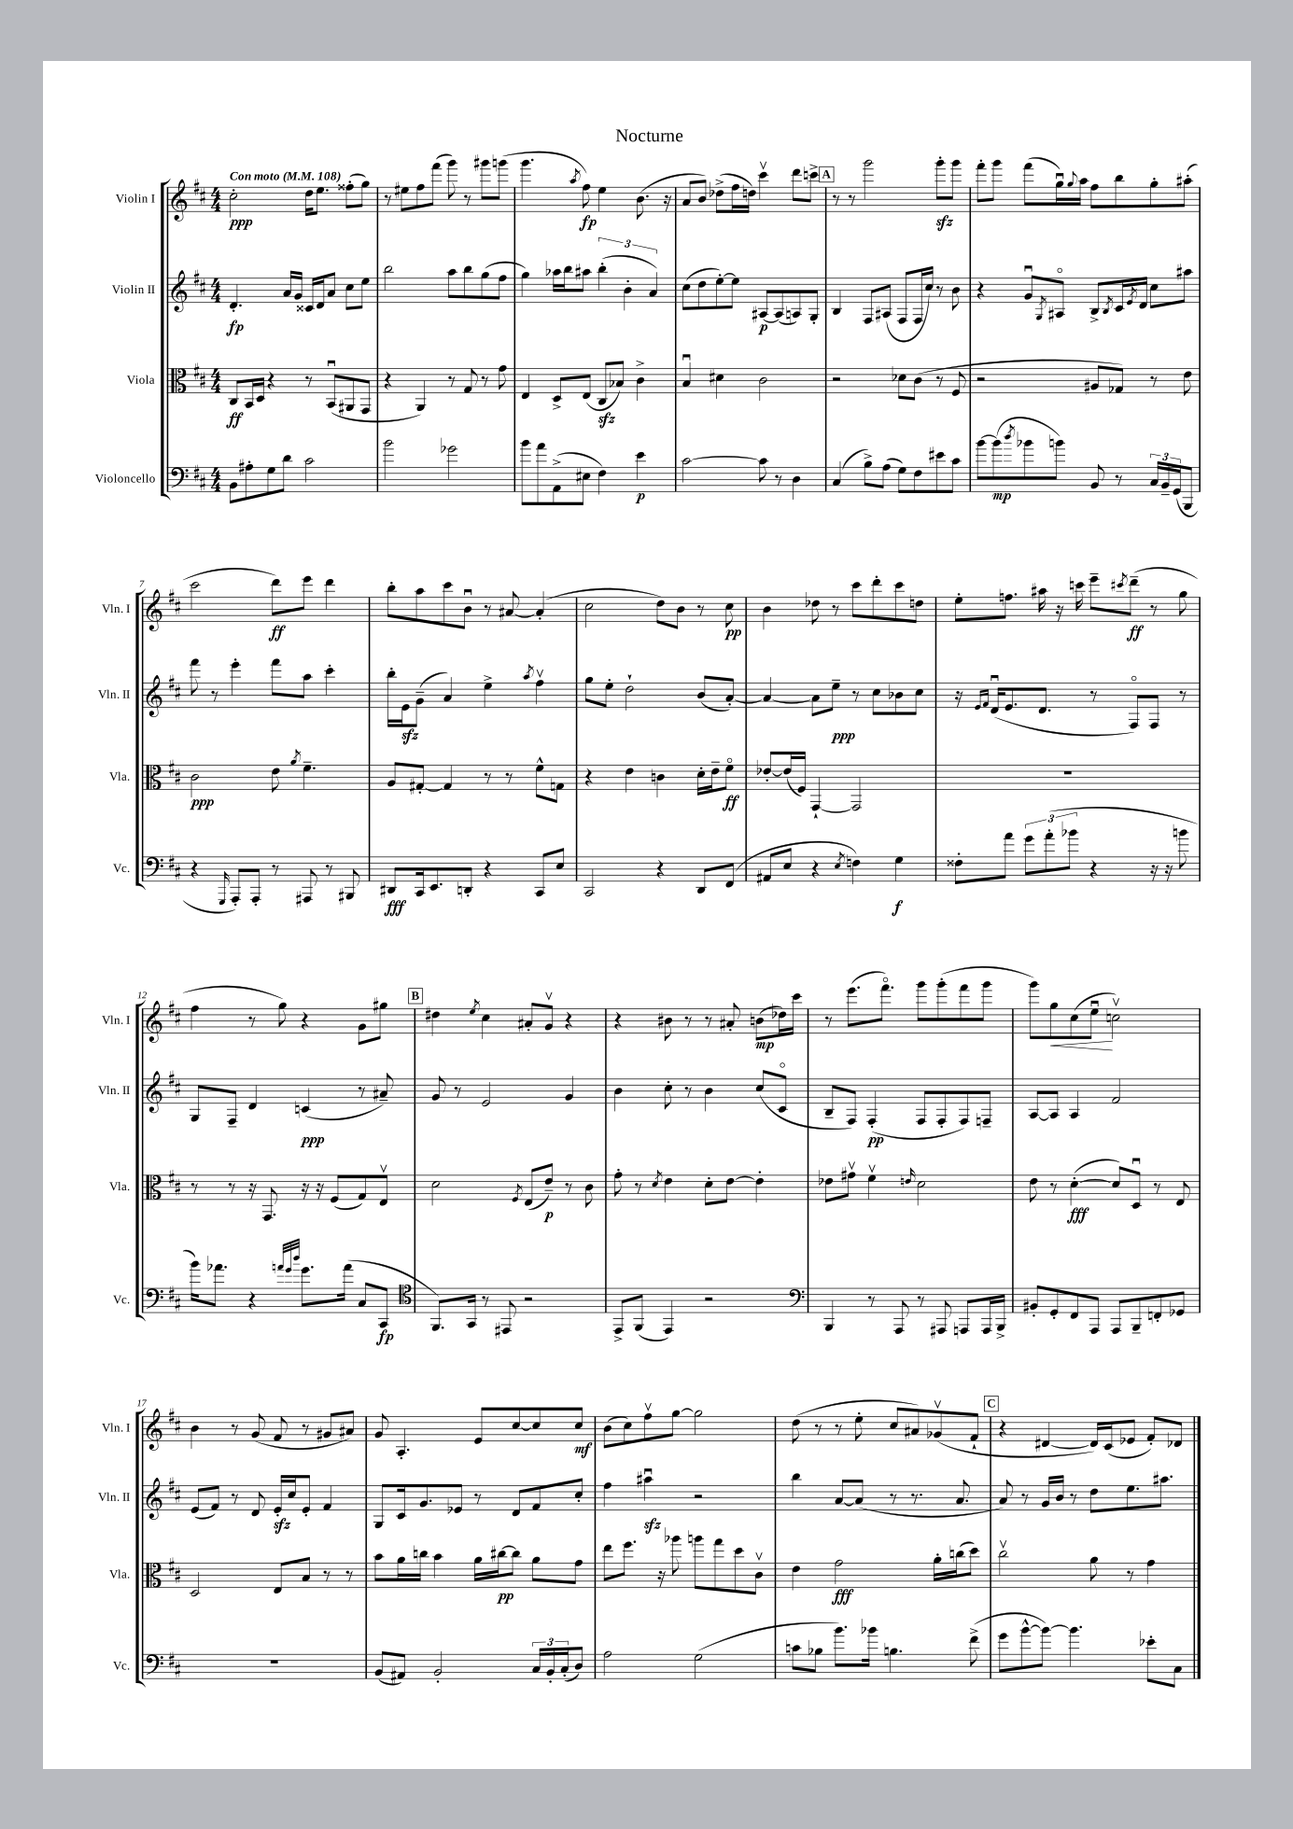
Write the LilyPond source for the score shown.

\header { title = "Nocturne" }
<<
\new StaffGroup <<
\new Staff = "s0" \with { instrumentName = "Violin I" shortInstrumentName = "Vln. I" } {
    \clef treble \key d \major \numericTimeSignature \time 4/4 \tempo "Con moto" 4 = 108
    cis''2-.\ppp d''16 e''8. fisis''8-.( g''8) |
    r8 eis''8 fis''8 fis'''8( g'''8) r8 gis'''8 g'''8( |
    g'''4. \acciaccatura { a''8 } fis''8\fp) e''4 b'8.( r16 |
    a'8 b'8) des''8->( fis''16 d''16) cis'''4\upbow d'''8 c'''8-> |
    \mark \markup { \box "A" } r8 r8 g'''2 g'''8-.\sfz g'''8 |
    fis'''8-. g'''8 fis'''8( g''16\downbow) \appoggiatura { g''8 } a''16 fis''8 b''8 g''8-. ais''8-.( |
    cis'''2 d'''8\ff) e'''8 d'''4 |
    b''8-. a''8 cis'''8 b'8\downbow r8 ais'8~ ais'4-.( |
    cis''2 d''8) b'8 r8 cis''8\pp |
    b'4 des''8 r8 cis'''8 d'''8-. cis'''8 d''8 |
    e''8-. f''8. ais''16 r16 c'''16 e'''8-- \acciaccatura { cis'''8 } d'''8--\ff( r8 g''8 |
    fis''4 r8 g''8) r4 g'8 gis''8 |
    \mark \markup { \box "B" } dis''4 \acciaccatura { e''8 } cis''4 ais'8-. g'8\upbow r4 |
    r4 bis'8 r8 r8 ais'8-. b'8\mp( des''16) cis'''16 |
    r8 e'''8.( fis'''8.\flageolet) g'''8 g'''8-.( fis'''8 g'''8 |
    g'''8) g''8\< cis''8( e''8\downbow\! c''2\upbow) |
    b'4 r8 g'8( fis'8 r8 gis'8 ais'8) |
    g'8 a4.-. e'8 cis''8~ cis''8 cis''8\mf |
    b'8( cis''8) fis''8\upbow g''8~ g''2 |
    d''8( r8 r8 e''8-. cis''8 ais'8) ges'8\upbow( fis'8-! |
    \mark \markup { \box "C" } r4 dis'4~ dis'16) cis'16( ees'8 fis'8-.) des'8 \bar "|." |
}
\new Staff = "s1" \with { instrumentName = "Violin II" shortInstrumentName = "Vln. II" } {
    \clef treble \key d \major \numericTimeSignature \time 4/4
    d'4.-.\fp a'16 g'16 cisis'16 d'16 a'8 cis''8 e''8 |
    b''2 a''8 b''8 g''8( fis''8 |
    g''4) aes''16 b''16 ais''8 \tuplet 3/2 { b''4-.( b'4-. a'4) } |
    cis''8( d''8 e''8~-.) e''8 ais8~\p ais8( a8) g8-. |
    \mark \markup { \box "A" } b4 fis8 ais8( fis8 fis16 cis''16) r8 b'8 |
    r4 g'8\downbow \acciaccatura { g8 } ais8\flageolet b8-> \acciaccatura { b8 } cis'16 \acciaccatura { e'8 } d'16 cis''8 ais''8 |
    fis'''8 r8 e'''4-. fis'''8 a''8 cis'''4-. |
    b''16-. e'16\sfz g'8--( a'4) e''4-> \acciaccatura { a''8 } fis''4\upbow |
    g''8 e''8-. d''2-! b'8( a'8~-.) |
    a'4~ a'8 e''8--\ppp r8 cis''8 bes'8 cis''8 |
    r16 \grace { e'16 fis'16 } d'16\downbow( e'8. d'8. r8 fis8\flageolet) fis8 r8 |
    g8 fis8-- d'4 c'4\ppp( r8 ais'8--) |
    \mark \markup { \box "B" } g'8 r8 e'2 g'4 |
    b'4 cis''8-. r8 b'4 cis''8( cis'8\flageolet |
    b8-- fis8) fis4-.\pp( fis8 fis8-. fis8) f8-- |
    a8~ a8 a4 fis'2 |
    e'8( fis'8) r8 d'8 e'16-.\sfz cis''16 e'8-. fis'4 |
    g8 cis'16 g'8. ees'8 r8 d'8 fis'8 cis''8-. |
    fis''4 ais''4\downbow\sfz r2 |
    b''4 a'8~ a'8( r8 r8. a'8. |
    \mark \markup { \box "C" } a'8) r8 g'16 b'16 r8 d''8 e''8. ais''8. \bar "|." |
}
\new Staff = "s2" \with { instrumentName = "Viola" shortInstrumentName = "Vla." } {
    \clef alto \key d \major \numericTimeSignature \time 4/4
    cis8\ff b,16 d16 r4 r8 b,8\downbow( ais,8 g,8 |
    r4 a,4) r8 g8 r8 g'8 |
    e4 d8-> e8( cis8\sfz bes8) cis'4-> |
    b4\downbow dis'4 cis'2 |
    \mark \markup { \box "A" } r2 des'8 cis'8( r8 fis8 |
    r2 ais8 ges8) r8 e'8 |
    cis'2\ppp e'8 \acciaccatura { a'8 } fis'4.-- |
    a8 gis8~-. gis4 r8 r8 fis'8-^ g8 |
    r4 e'4 c'4 d'16-. e'16-- fis'8\flageolet\ff |
    ees'8~-. ees'16( fis16) g,4~-! g,2 |
    R1 |
    r8 r8 r16 g,8. r16 r16 fis8( g8) e8\upbow |
    \mark \markup { \box "B" } d'2 \acciaccatura { fis8 } e8( e'8--\p) r8 cis'8 |
    g'8-. r8 \acciaccatura { d'8 } e'4 d'8-. e'8~ e'4-. |
    ees'8 gis'8\upbow fis'4\upbow \grace { e'16 } d'2 |
    e'8 r8 d'4~-.\fff( d'8) d8\downbow r8 e8 |
    d2 e8 b8 r8 r8 |
    b'8 a'16 c''16 b'4 a'16 cis''16~\pp cis''8 a'8 g'8 |
    e''8 fis''8. r16 aes''8 a''8 g''8 d''8 cis'8\upbow |
    e'4 g'2\fff a'16-. c''16( d''8) |
    \mark \markup { \box "C" } cis''2\upbow a'8 r8 g'4 \bar "|." |
}
\new Staff = "s3" \with { instrumentName = "Violoncello" shortInstrumentName = "Vc." } {
    \clef bass \key d \major \numericTimeSignature \time 4/4
    b,8 ais8-. g8 d'8 cis'2 |
    b'2 ges'2 |
    b'8 a'8 a,8->( eis8 fis4) e'4\p |
    cis'2~ cis'8 r8 d4 |
    \mark \markup { \box "A" } cis4( b8->) a8( g8) fis8 eis'8 cis'8 |
    b'8~ b'8\mp( \acciaccatura { d''8 } bes'8 b'8) b,8 r8 \tuplet 3/2 { cis16 b,16-- g,16( } b,,8 |
    r4 \grace { g,,16 } a,,8-.) a,,8-. r8 ais,,8 r8 bis,,8 |
    dis,8\fff cis,16 e,8. d,8-. r4 cis,8 e8 |
    cis,2 r4 d,8 fis,8( |
    ais,8 e8 r4 \acciaccatura { e8 } f4) g4\f |
    fisis8-. a'8 \tuplet 3/2 { g'8 a'8-.( bes'8 } r4 r16 r16 b'8 |
    b'16) aes'8. r4 \grace { a'32 g'32 d''32 } g'8. a'16( cis8 cis,8\fp |
    \mark \markup { \box "B" } \clef tenor fis,8.) g,16 r8 eis,8 r2 |
    e,8-> fis,8( e,4) r2 |
    \clef bass b,,4 r8 a,,8 r8 ais,,8 a,,8 a,,16 b,,16-> |
    bis,8-. g,8-. fis,8 a,,8 a,,8 b,,8-- f,8-. ges,8 |
    R1 |
    b,8( ais,8) b,2-. \tuplet 3/2 { cis16 b,16-. cis16-.( } d8) |
    a2 g2( |
    c'8 bes8 b'8.) bes'16 b4. fis'8->( |
    \mark \markup { \box "C" } g'8 b'8~-^ b'8~) b'4. ees'8-. cis8 \bar "|." |
}
>>
>>
